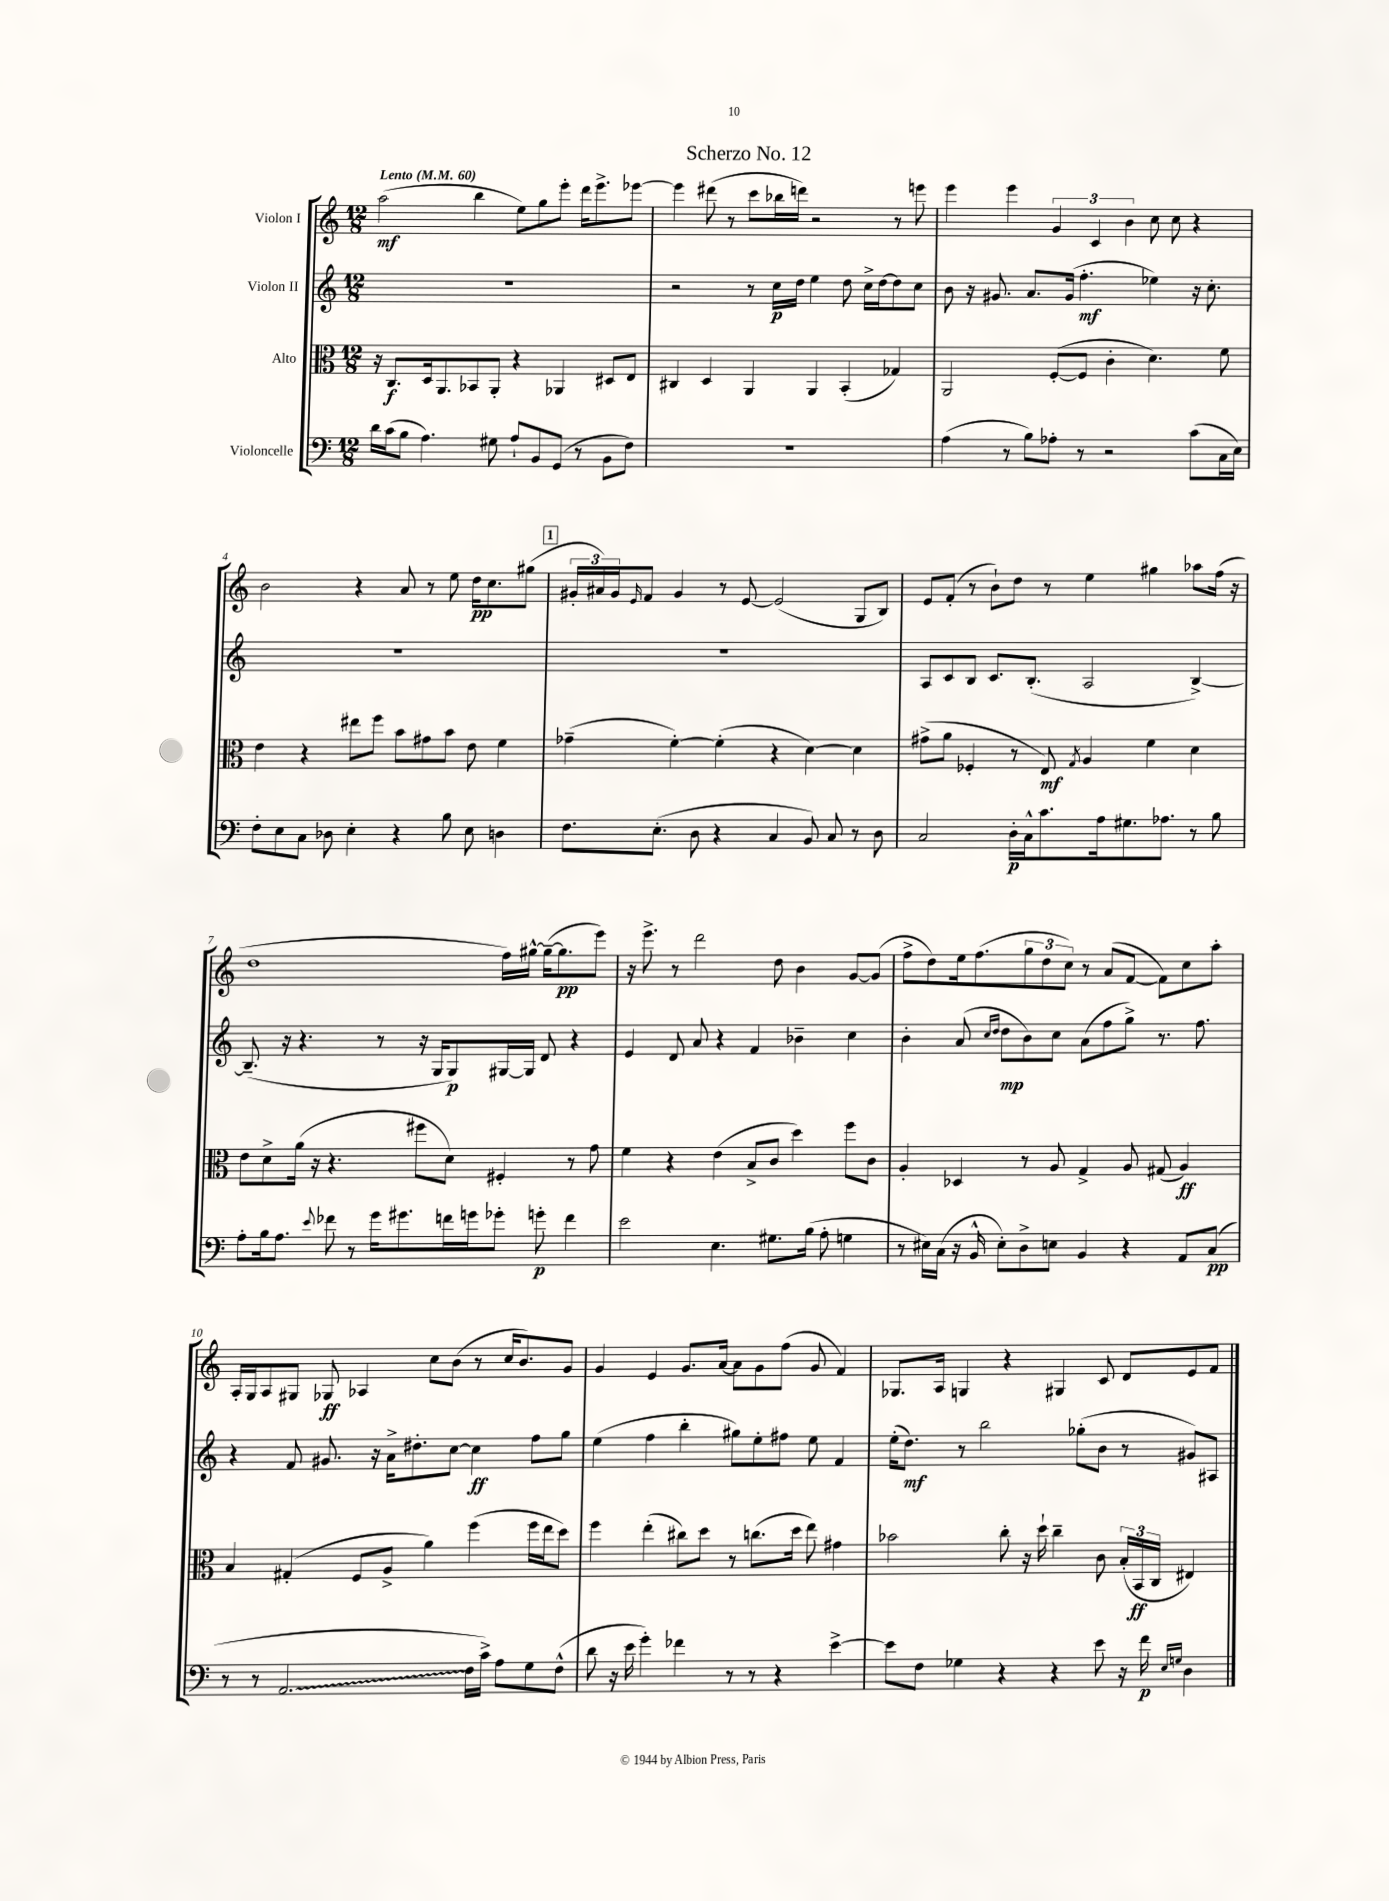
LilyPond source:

\header { title = "Scherzo No. 12" }
<<
\new StaffGroup <<
\new Staff = "s0" \with { instrumentName = "Violon I" } {
    \clef treble \key c \major \numericTimeSignature \time 12/8 \tempo "Lento" 4 = 60
    a''2\mf( b''4 e''8) g''8 e'''8-. d'''16 e'''8.-> ees'''8~ |
    ees'''4 dis'''8( r8 c'''8 bes''16 d'''16) r2 r8 e'''8 |
    e'''4 e'''4 \tuplet 3/2 { g'4 c'4 b'4 } c''8 c''8 r4 |
    b'2 r4 a'8 r8 e''8 d''16\pp c''8. gis''8( |
    \mark \markup { \box "1" } \tuplet 3/2 { gis'16-. ais'16) gis'16 } \grace { e'16 } f'8 gis'4 r8 e'8~ e'2( g8 b8) |
    e'8 f'8-.( r8 b'8-!) d''8 r8 e''4 gis''4 aes''8 f''16( r16 |
    d''1 f''16) gis''16~-^ gis''16~--( gis''8.\pp e'''8) |
    r16 e'''8.-> r8 d'''2 d''8 b'4 g'8~ g'8( |
    f''8-> d''8) e''16 f''8.( \tuplet 3/2 { g''8 d''8 c''8) } r8 a'8( f'8~ f'8) c''8 a''8-. |
    a16-. g16 a8 gis8 ges8\ff aes4 c''8 b'8( r8 c''16 b'8.) g'8 |
    g'4 e'4 g'8. a'16~ a'8 g'8 f''8( g'8 f'4) |
    ges8. a16 g4 r4 gis4 c'8 d'8 e'8 f'8 \bar "|." |
}
\new Staff = "s1" \with { instrumentName = "Violon II" } {
    \clef treble \key c \major \numericTimeSignature \time 12/8
    R1. |
    r2 r8 c''16\p d''16 e''4 d''8 c''16-> d''16~ d''8 c''8 |
    b'8 r16 gis'8. a'8. gis'16( f''4.-.\mf ees''4) r16 c''8.-. |
    R1. |
    \mark \markup { \box "1" } R1. |
    a8 c'8 b8 c'8. b8.-.( a2 b4~->) |
    b8.--( r16 r4. r8 r16 g16 g8\p) gis16~ gis16 d'8 r4 |
    e'4 d'8 a'8 r4 f'4 bes'4-- c''4 |
    b'4-. a'8( \grace { c''16 d''16 } d''8\mp b'8) c''8 a'8( f''8 g''8->) r8. f''8. |
    r4 f'8 gis'8. r16 a'16-> dis''8.-. c''8~ c''4\ff f''8 g''8 |
    e''4( f''4 b''4-. gis''8) e''8-. fis''8 e''8 f'4 |
    e''16-.( d''8.\mf) r8 b''2 ges''8-.( b'8 r8 gis'8) ais8 \bar "|." |
}
\new Staff = "s2" \with { instrumentName = "Alto" } {
    \clef alto \key c \major \numericTimeSignature \time 12/8
    r16 c8.\f d16 a,8. bes,8 a,8-. r4 aes,4 dis8 e8 |
    cis4 d4 a,4 a,4 b,4-.( ges4) |
    a,2 f8~-.( f8 c'4-. d'4.) f'8 |
    e'4 r4 eis''8 f''8 b'8 gis'8 b'8 e'8 f'4 |
    \mark \markup { \box "1" } ges'4--( f'4~-.) f'4-.( r4 d'4~) d'4 |
    gis'8->( a'8 fes4-. r8 e8\mf) \acciaccatura { g8 } a4 f'4 d'4 |
    e'8 d'8-> a'16( r16 r4. fis''8 d'8) fis4-. r8 g'8 |
    f'4 r4 e'4( b8-> c'8 d''4) f''8 c'8 |
    a4-. des4 r8 a8 g4-> a8 gis8( a4\ff) |
    b4 gis4-.( f8 a8-> a'4) f''4( f''16 e''16 d''8) |
    f''4 e''4-.( cis''8) d''8 r8 c''8.( d''16 e''8) gis'4 |
    bes'2 c''8-. r16 d''16-! c''4-- c'8 \tuplet 3/2 { b16-.( b,16\ff c16 } eis4) \bar "|." |
}
\new Staff = "s3" \with { instrumentName = "Violoncelle" } {
    \clef bass \key c \major \numericTimeSignature \time 12/8
    d'16 c'16( b8 a4.) gis8 a8-! b,8 g,8( r8 b,8 f8) |
    R1. |
    a4( r8 b8) aes8-. r8 r2 c'8( c16 e16) |
    f8-. e8 c8 des8 e4-. r4 b8 e8 d4 |
    \mark \markup { \box "1" } f8. e8.-.( d8 r4 c4 b,8) c8 r8 d8 |
    c2 d16-.\p c16-^ c'8. a16 gis8. aes8. r8 b8 |
    a8-. b16 a8. \appoggiatura { e'8 } fes'8 r8 g'16 gis'8. f'16 g'16 ges'8-. g'8-.\p f'4 |
    e'2 e4. gis8. b16( a8-. g4 |
    r8 eis16) c16( r16 b,16-^ eis8-.) d8-> e8 b,4 r4 a,8 c8\pp( |
    r8 r8 \once \override Glissando.style = #'zigzag a,2.\glissando f16 c'16->) a8 g8 f8-^( |
    d'8 r16 e'16 g'4-.) fes'4 r8 r8 r4 e'4~-> |
    e'8 f8 ges4 r4 r4 e'8 r16 f'16\p \grace { e16 g16 } d4 \bar "|." |
}
>>
>>
